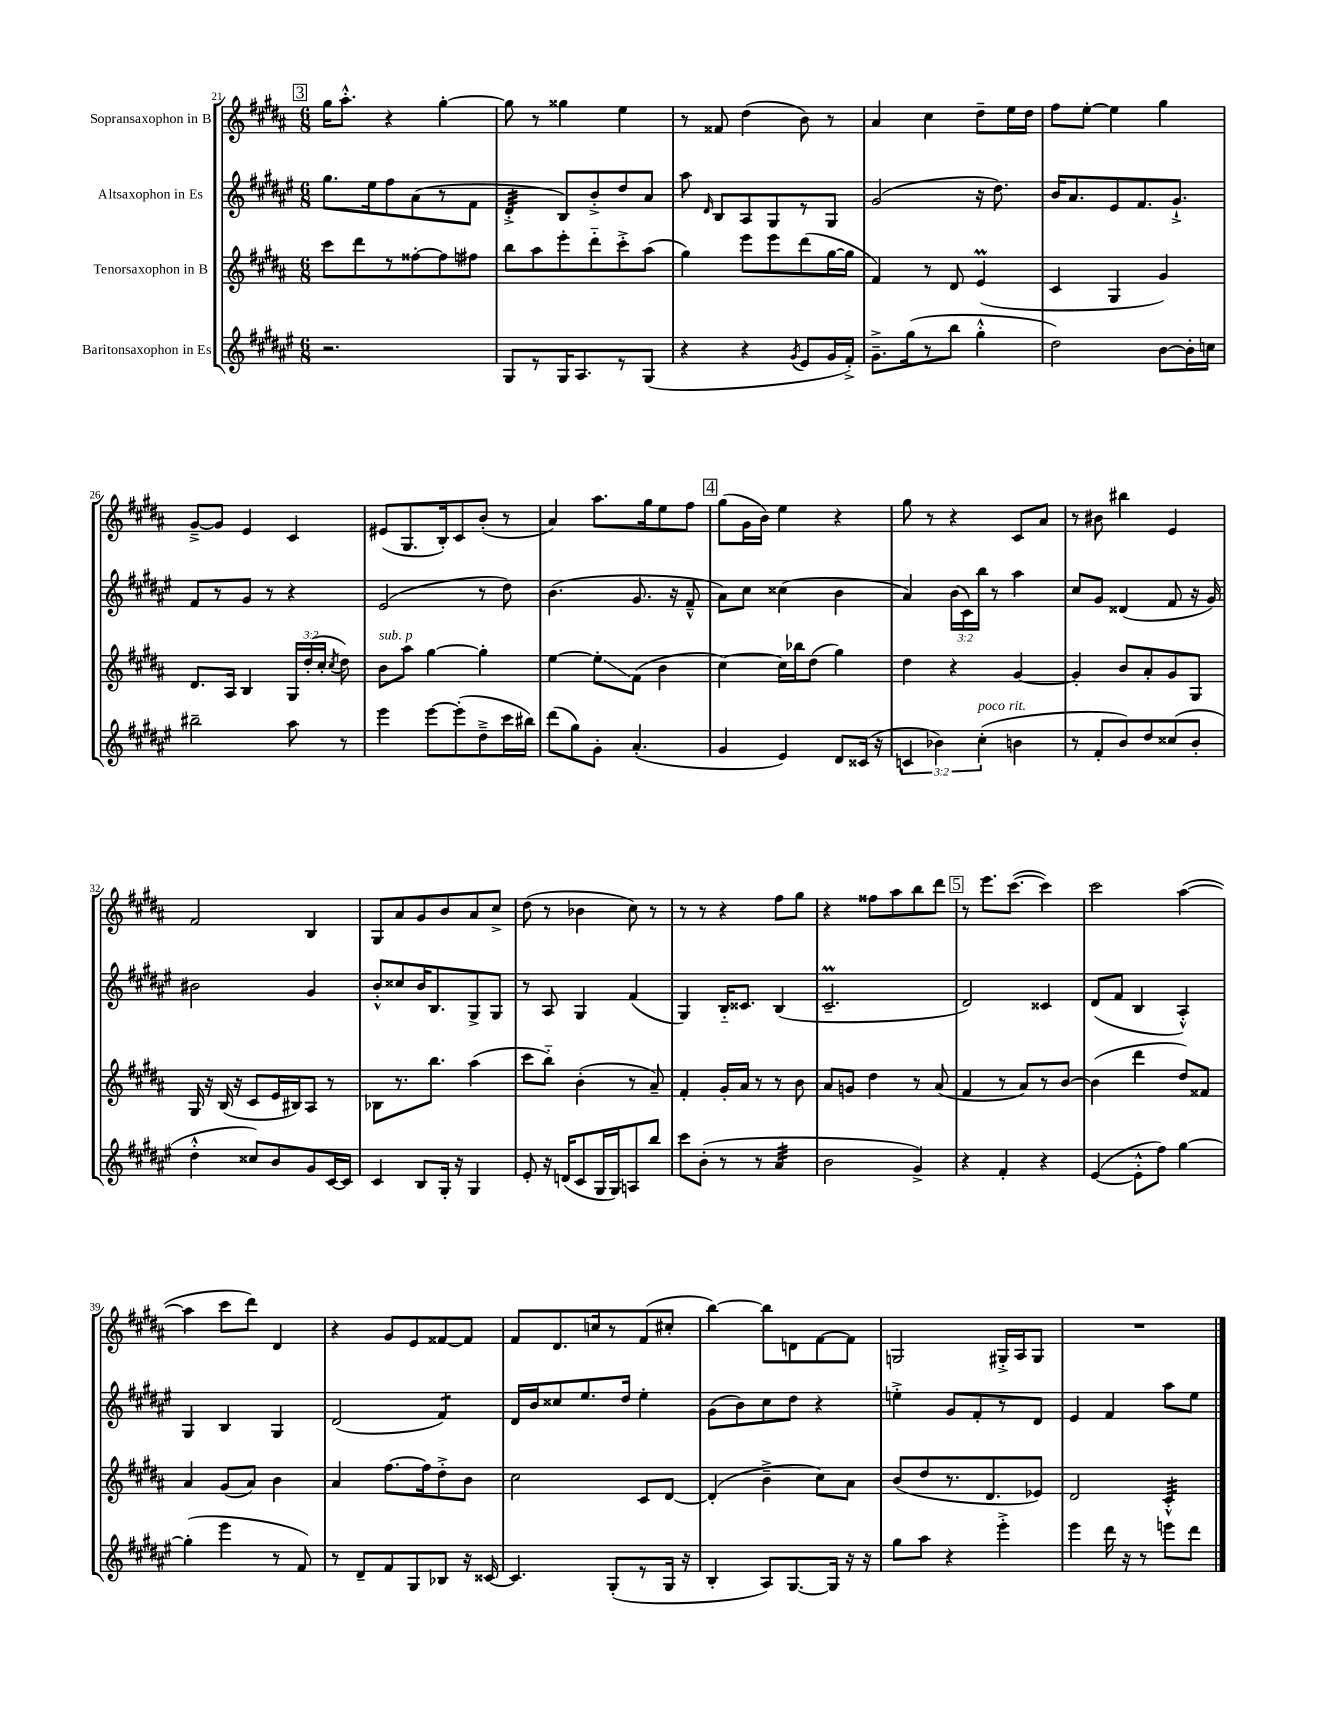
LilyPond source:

<<
\new StaffGroup <<
\new Staff = "s0" \with { instrumentName = "Sopransaxophon in B" } {
    \clef treble \key b \major \numericTimeSignature \time 6/8
    \autoBeamOff \mark \markup { \box "3" } gis''16[ ais''8.]-.-^ r4 gis''4~-. |
    gis''8 r8 gisis''4 e''4 |
    r8 fisis'8 dis''4( b'8) r8 |
    ais'4 cis''4 dis''8[-- e''16 dis''16] |
    fis''8[ e''8]~-. e''4 gis''4 |
    gis'8[~---> gis'8] e'4 cis'4 |
    eis'8[( gis8. b16-.) cis'8 b'8]-.( r8 |
    ais'4) ais''8.[ gis''16 e''8 fis''8] |
    \mark \markup { \box "4" } gis''8[( gis'16 b'16]) e''4 r4 |
    gis''8 r8 r4 cis'8[ ais'8] |
    r8 bis'8 bis''4 e'4 |
    fis'2 b4 |
    gis8[ ais'8 gis'8 b'8 ais'8 cis''8]-> |
    dis''8( r8 bes'4 cis''8) r8 |
    r8 r8 r4 fis''8[ gis''8] |
    r4 fisis''8[ ais''8 b''8 dis'''8] |
    \mark \markup { \box "5" } r8 e'''8.[ cis'''8.]~( cis'''4) |
    cis'''2 ais''4~( |
    ais''4 cis'''8[ dis'''8]) dis'4 |
    r4 gis'8[ e'8 fisis'8~ fisis'8] |
    fis'8[ dis'8. c''16 r8 fis'8( cis''8]-. |
    b''4~) b''8[ d'8 fis'8~ fis'8] |
    g2 gis16[-.-> ais16 gis8] |
    R2. \bar "|." |
}
\new Staff = "s1" \with { instrumentName = "Altsaxophon in Es" } {
    \clef treble \key fis \major \numericTimeSignature \time 6/8 \override Staff.TupletNumber.text = #tuplet-number::calc-fraction-text
    \autoBeamOff \mark \markup { \box "3" } gis''8.[ eis''16 fis''8 ais'8( r8 fis'8] |
    dis'4:32-.-> b8[) b'8-.-> dis''8 ais'8] |
    ais''8 \grace { dis'16 } b8[ ais8 gis8 r8 gis8] |
    gis'2( r16 dis''8.) |
    b'16[ ais'8. eis'8 fis'8. gis'8.]-!-> |
    fis'8[ r8 gis'8] r8 r4 |
    eis'2( r8 dis''8) |
    b'4.( gis'8. r16 fis'8---^ |
    \mark \markup { \box "4" } ais'8[) cis''8] cisis''4( b'4 |
    ais'4) \tuplet 3/2 { b'16[( cis'16) b''16] } r8 ais''4 |
    cis''8[ gis'8] disis'4( fis'8 r16 gis'16) |
    bis'2 gis'4 |
    b'8[-.-^ cisis''8 b'16 b8. gis8-> gis8] |
    r8 ais8 gis4 fis'4( |
    gis4) b16[-_ cisis'8.] b4( |
    cis'2.--\prall |
    \mark \markup { \box "5" } dis'2) cisis'4 |
    dis'8[( fis'8] b4 ais4-.-^) |
    gis4 b4 gis4 |
    dis'2( fis'4:8) |
    dis'16[ b'16 cisis''8 eis''8. dis''16] eis''4-. |
    gis'8[( b'8) cis''8 dis''8] r4 |
    e''4-.-> gis'8[ fis'8-. r8 dis'8] |
    eis'4 fis'4 ais''8[ eis''8] \bar "|." |
}
\new Staff = "s2" \with { instrumentName = "Tenorsaxophon in B" } {
    \clef treble \key b \major \numericTimeSignature \time 6/8 \override Staff.TupletNumber.text = #tuplet-number::calc-fraction-text
    \autoBeamOff \mark \markup { \box "3" } cis'''8[ dis'''8 r8 fisis''8~-. fisis''8 fis''8] |
    b''8[ ais''8 e'''8-. dis'''8-_ cis'''8-.-> ais''8]( |
    gis''4) e'''8[ e'''8 dis'''8( gis''16~ gis''16] |
    fis'4) r8 dis'8 e'4\prall( |
    cis'4 gis4 gis'4) |
    dis'8.[ ais16] b4 \tuplet 3/2 { gis16[ dis''16-.( cis''16]-. } \acciaccatura { cis''8 } dis''8) |
    b'8[^\markup { \italic "sub. p" } ais''8] gis''4~ gis''4-. |
    e''4~ e''8[-.\glissando fis'8]( b'4 |
    \mark \markup { \box "4" } cis''4~) cis''16[ bes''16 dis''8]( gis''4) |
    dis''4 r4 gis'4~ |
    gis'4-. b'8[ ais'8-. gis'8 gis8] |
    gis16 r16 b16( r16 cis'8[ e'16 bis16) ais8] r8 |
    bes8[ r8. b''8.] ais''4( |
    cis'''8[ b''8]-_) b'4-.( r8 ais'8--) |
    fis'4-. gis'16[-. ais'16] r8 r8 b'8 |
    ais'8[ g'8] dis''4 r8 ais'8( |
    \mark \markup { \box "5" } fis'4 r8 ais'8[) r8 b'8]~ |
    b'4( dis'''4 dis''8[) fisis'8] |
    ais'4 gis'8[( ais'8]) b'4 |
    ais'4 fis''8.[~ fis''16 dis''8-.-> b'8] |
    cis''2 cis'8[ dis'8]~ |
    dis'4-.( b'4---> cis''8[) ais'8] |
    b'8[( dis''8 r8. dis'8. ees'8]) |
    dis'2 cis'4:32-.-^ \bar "|." |
}
\new Staff = "s3" \with { instrumentName = "Baritonsaxophon in Es" } {
    \clef treble \key fis \major \numericTimeSignature \time 6/8 \override Staff.TupletNumber.text = #tuplet-number::calc-fraction-text
    \autoBeamOff \mark \markup { \box "3" } r2. |
    gis8[ r8 gis16 ais8. r8 gis8]( |
    r4 r4 \acciaccatura { gis'8 } eis'8[ gis'16 fis'16]-.->) |
    gis'8.[---> gis''16( r8 b''8] gis''4-.-^ |
    dis''2) b'8[~ b'16-. c''16] |
    bis''2-- ais''8 r8 |
    eis'''4 eis'''8[~ eis'''8-.( dis''8---> cis'''16 bis''16]) |
    dis'''8[( gis''8) gis'8]-. ais'4.-.( |
    \mark \markup { \box "4" } gis'4 eis'4) dis'8[ cisis'16]( r16 |
    \tuplet 3/2 { c'4 bes'4) cis''4-.^\markup { \italic "poco rit." }( } b'4 |
    r8 fis'8[-. b'8) dis''8 cisis''8( b'8]-. |
    dis''4-.-^ cisis''8[) b'8 gis'8 cis'16~ cis'16] |
    cis'4 b8[ gis16]-. r16 gis4 |
    eis'8-. r16 d'16[( cis'8 gis16 gis16) a8 b''8] |
    cis'''8[ b'8]-.( r8 r8 ais'4:32 |
    b'2 gis'4->) |
    \mark \markup { \box "5" } r4 fis'4-. r4 |
    eis'4~( eis'8[-.-^ fis''8]) gis''4~ |
    gis''4-.( eis'''4 r8 fis'8) |
    r8 dis'8[-- fis'8 gis8 bes8] r16 cisis'16~ |
    cisis'4. gis8[-.( r8 gis16] r16 |
    b4-. ais8[) gis8.~ gis16] r16 r16 |
    gis''8[ ais''8] r4 eis'''4-.-> |
    eis'''4 dis'''16 r16 r8 e'''8[ dis'''8] \bar "|." |
}
>>
>>
\layout { \context { \Score currentBarNumber = #21 } }
